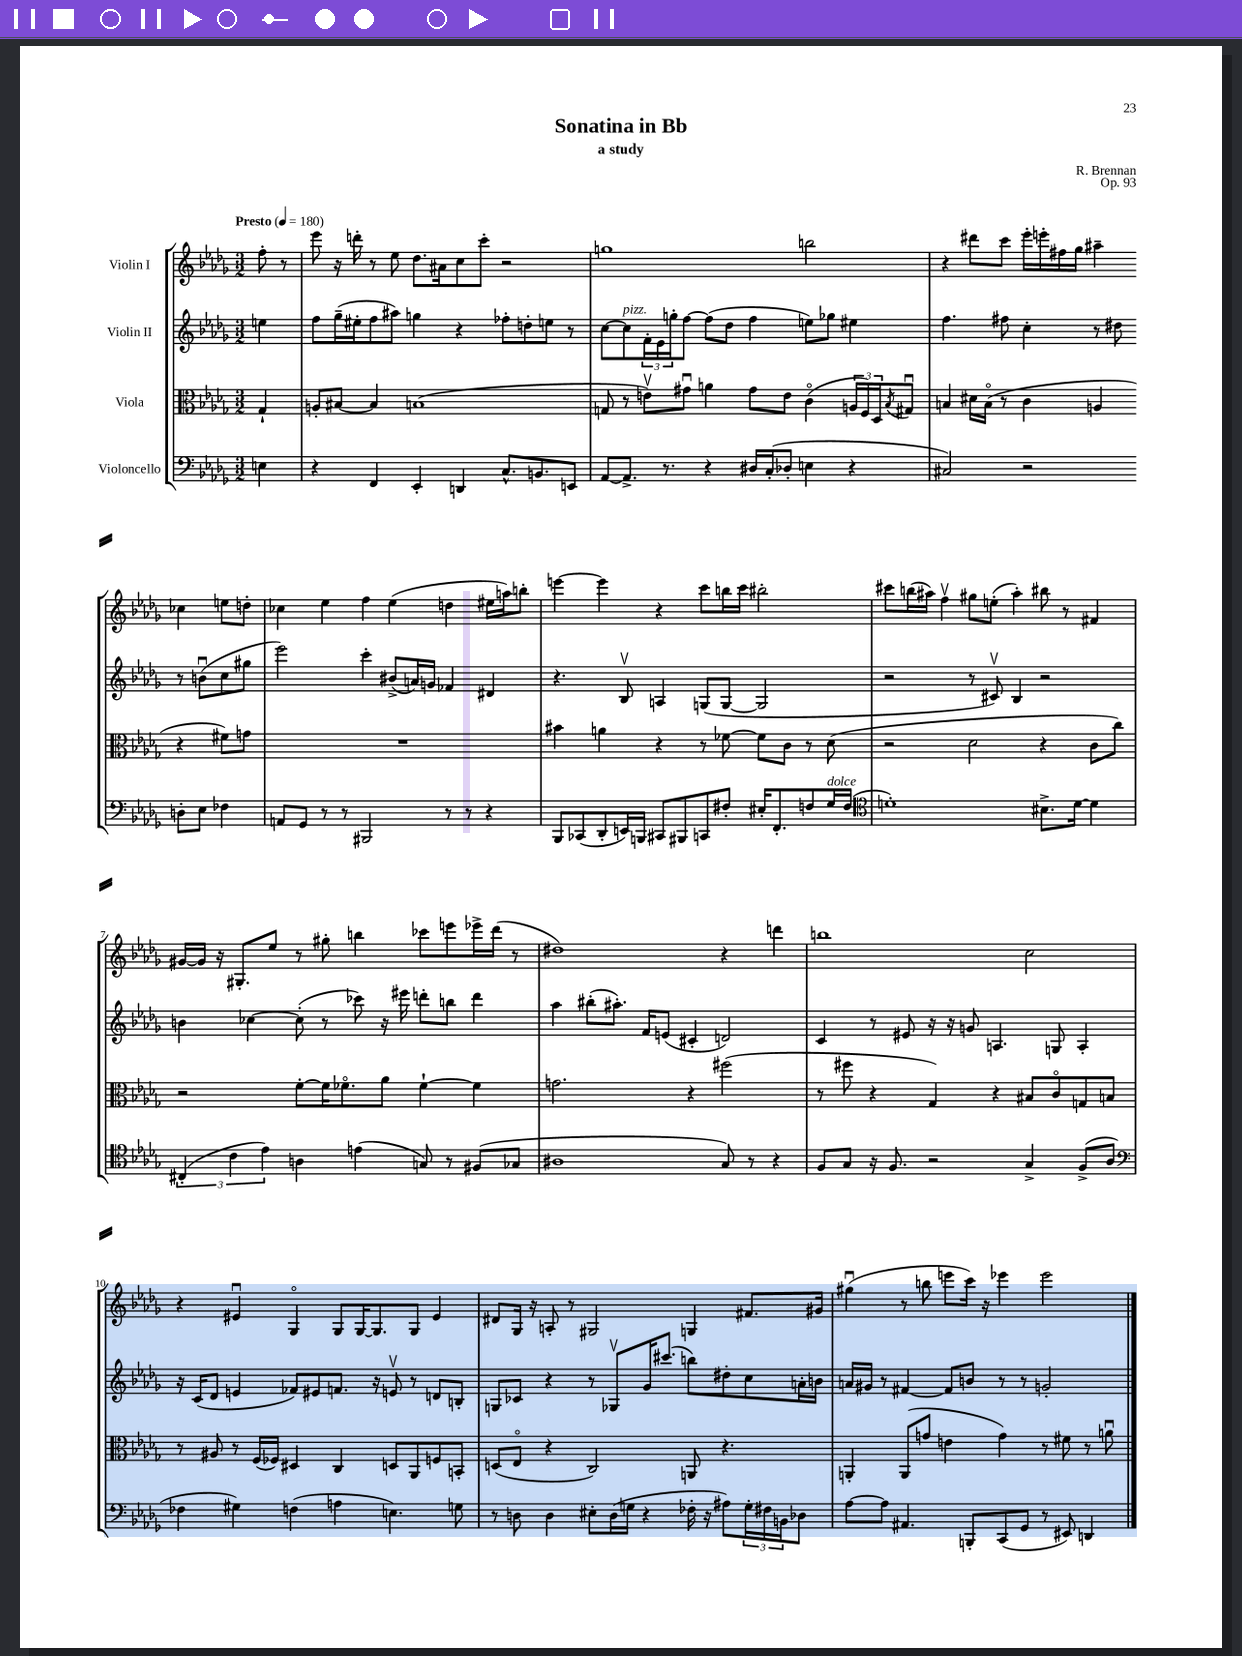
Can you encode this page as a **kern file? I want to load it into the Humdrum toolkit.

**kern	**kern	**kern	**kern
*staff4	*staff3	*staff2	*staff1
*clefF4	*clefC3	*clefG2	*clefG2
*k[b-e-a-d-g-]	*k[b-e-a-d-g-]	*k[b-e-a-d-g-]	*k[b-e-a-d-g-]
*M3/2	*M3/2	*M3/2	*M3/2
*MM180	*MM180	*MM180	*MM180
4E	4G-`	4ee	8ff'
.	.	.	8r
=	=	=	=
4r	8A'	8ff	8eee-
.	[8B#	(16gg-~	16r
.	.	16ee#'	16ddd'
4FF	4B#]	8ff	8r
.	.	8aa#)	8ee-
4EE-'	(1B	4gg	8.dd-
.	.	.	16a#
4DD	.	4r	8cc
.	.	.	8ccc'
8.C^^	.	8ff-'	2r
.	.	8dd'	.
8.BB	.	.	.
.	.	8ee	.
8EE	.	8r	.
=	=	=	=
[8AA-	8G	[8cc	1gg
8.AA-^]	8r	8cc]	.
.	8ev)	24f'	.
.	.	24e-	.
8.r	.	.	.
.	.	24gg'	.
.	8g#u	[8ff	.
4r	4a	(8ff]	.
.	.	8dd-	.
16D#	8g#	4ff	.
(16C'	.	.	.
8D-'	8e	.	.
4E	(4co	8ee)	2bb
.	.	8gg-	.
4r	24A	4ee#	.
.	24F)	.	.
.	24D-	.	.
.	8qB-	.	.
.	8G#u	.	.
=	=	=	=
2C#)	4B	4.ff	4r
.	16d#	.	8ddd#
.	(16Bo	.	.
.	8r	8ff#	8ccc
2r	4c	4cc'	16eee-'
.	.	.	16eee'
.	.	.	16ff#
.	.	.	16gg-
.	4A	8r	4aa#~
.	.	8dd#	.
8D'	4r	8r	4cc-
8E-	.	(8bu	.
4F-	8f#)	8cc	8ee
.	8g	8gg#	8dd'
=	=	=	=
8AA	1.r	2eee-)	4cc-
8GG-	.	.	.
8r	.	.	4ee-
8r	.	.	.
2BBB#	.	4ccc'	4ff
.	.	(8b#^	(4ee-
.	.	16a)	.
.	.	16g	.
8r	.	4f-	4dd
8r	.	.	.
4r	.	4d#	16ee#
.	.	.	16aa)
.	.	.	8bb'
=	=	=	=
8BBB-	4b#	4.r	[4eee
(8CC-	.	.	.
8DD-'	4a	.	4eee]
16EE)	.	8B-v	.
16BBB	.	.	.
8CC#	4r	4A	4r
8BBB#	.	.	.
8CC	8r	(8G	8ccc
8F#'	[8f-	[8G	16bb
.	.	.	16ccc
16E#'	8f-]	2G]	2bb#'
8.FF'	.	.	.
.	8c	.	.
8F	8r	.	.
16G-	(8d-	.	.
(16F	.	.	.
=	=	=	=
*clefC4	*	*	*
1d')	2r	2r	8ccc#
.	.	.	(16bb
.	.	.	16aa#)
.	.	.	4ffv
.	2d-	8r	8gg#
.	.	8c#v)	(8ee'
.	.	4B-	4aa#')
8.B#^	4r	2r	8bb#
.	.	.	8r
[16d	.	.	.
4d]	8c	.	4f#
.	8cc)	.	.
=	=	=	=
(6C#'	2r	4b	[16g#
.	.	.	16g#]
.	.	.	16r
6c	.	.	.
.	.	.	8.G#'
.	.	[4cc-	.
6e-)	.	.	.
.	.	.	8ee-
4A	[8f'	(8cc-']	8r
.	16f]	8r	8gg#'
.	8.f-o	.	.
(4e	.	8ccc-)	4bb
.	8a-	16r	.
.	.	16eee#	.
8G)	[4f-`	8ddd'	8ccc-
8r	.	8bb	8eee
(8F#	4f-]	4ddd	16eee-^
.	.	.	(16ddd-
8G-	.	.	8r
=	=	=	=
1A#	2.g	4aa-	1dd#)
.	.	(8bb#'	.
.	.	8.aa#')	.
.	.	16f	.
.	.	(8e	.
.	4r	4c#'	.
8G-)	(2ff#	2d)	4r
8r	.	.	.
4r	.	.	4ddd
=	=	=	=
8F	8r	4c	1bb
8G-	8ff#	.	.
16r	4r	8r	.
8.F	.	.	.
.	.	8e#	.
2r	4G-)	16r	.
.	.	16r	.
.	.	8g	.
.	4r	4.A	.
4G-^	8B#	.	2cc
.	8co	8G	.
(8F^	8G	4A'	.
8A-	8B	.	.
=	=	=	=
*clefF4	*	*	*
4F-	8r	16r	4r
.	.	(16c	.
.	8A#	8d-	.
4G#)	8r	4e	4e#u
.	(16F	.	.
.	16F-)	.	.
(4F	4D#	8f-)	4G-o
.	.	8e#	.
4A	4C	8.f	8G-
.	.	.	[16G-
.	.	16r	8.G-]
4.E)	8D	8ev	.
.	8AA-	8r	8G-
.	8F	8d	4e#
8G	8BB'	8B'	.
=	=	=	=
8r	(8D	8G	8d#
8D	8E-o	8c-	16G-
.	.	.	16r
4D	4r	4r	8A'
.	.	.	8r
8E#'	2C)	8r	2G#
(16D	.	8G-v	.
16G	.	.	.
4r	.	16g-	.
.	.	(8.ccc#	.
16F-'	8AA	8bb)	4G
16r	.	.	.
8A#)	4.r	8dd#'	.
24G'	.	8cc	8.f#
24F#	.	.	.
24BB	.	.	.
8D-	.	16a'	.
.	.	16b	16g#
=	=	=	=
[8A-	4AA'	16a	(4gg#u
.	.	16g#	.
8A-]	.	8r	.
4.AA#	(8AA	[4f#	8r
.	8g	.	8bb
.	4e	8f#]	8eee
8BBB'	.	8b	16ccc)
.	.	.	16r
(8CC	4g)	8r	4eee-
8GG-	.	8r	.
8r	8r	2g'	2eee-
8EE#)	8f#	.	.
4DD	8r	.	.
.	8au	.	.
==	==	==	==
*-	*-	*-	*-
